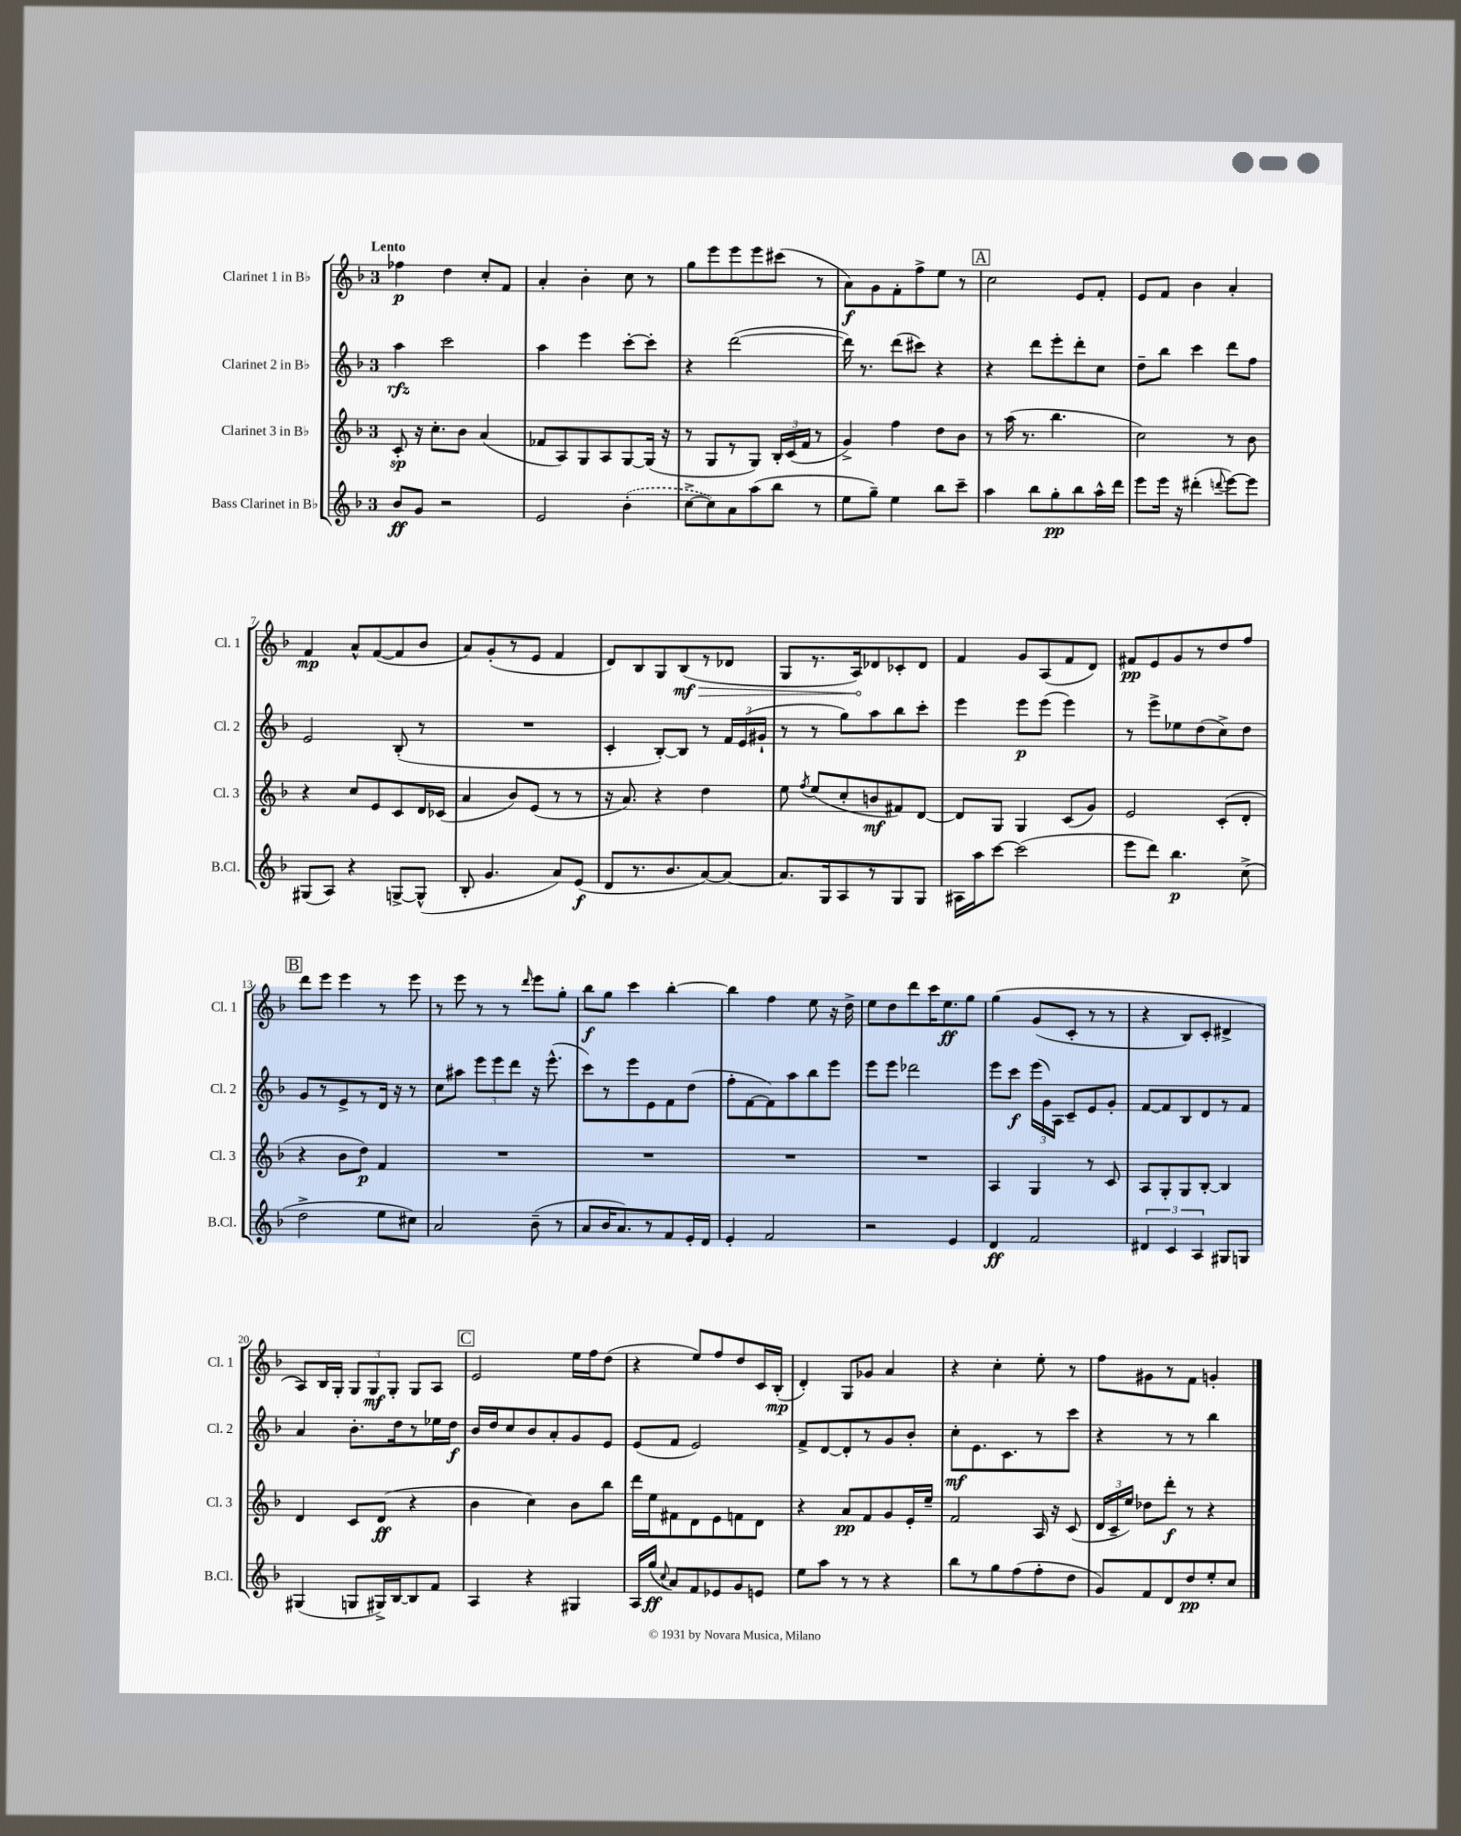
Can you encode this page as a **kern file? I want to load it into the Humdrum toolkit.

**kern	**kern	**kern	**kern
*staff4	*staff3	*staff2	*staff1
*clefG2	*clefG2	*clefG2	*clefG2
*k[b-]	*k[b-]	*k[b-]	*k[b-]
*M3/4	*M3/4	*M3/4	*M3/4
8b-	8c'	4aa	4ff-
8g	16r	.	.
.	8.cc'	.	.
2r	.	2ccc	4dd
.	8b-	.	.
.	(4a	.	8cc'
.	.	.	8f
=	=	=	=
2e	8f-	4aa	4a'
.	8A)	.	.
.	8G	4eee	4b-'
.	8A	.	.
(4b-'	[8G	[8ccc'	8cc
.	(16G]	8ccc']	8r
.	16r	.	.
=	=	=	=
[8cc^	8r	4r	8gg
8cc])	8G	.	8eee
8a	8r	([2ddd	8eee
(8aa	8G)	.	8eee
8bb-	24B-'	.	(8ccc#
.	(24c	.	.
.	24f	.	.
8r	8r	.	8r
=	=	=	=
8ee	4g^)	16ddd])	8a)
.	.	8.r	.
8gg~)	.	.	8g
4ee	4ff	(8ddd	8f'
.	.	8ccc#)	8ff^
8bb-	8dd	4r	8ee
8ccc~	8b-	.	8r
=	=	=	=
4aa	8r	4r	2cc
.	(16aa	.	.
.	8.r	.	.
8bb-	.	8ddd	.
8gg'	4.bb-	8eee'	.
8bb-	.	8ddd'	8e
16aa^^	.	8cc	8f'
16ddd	.	.	.
=	=	=	=
8eee	2cc)	8dd~	8e
16eee	.	8bb-	8f
16r	.	.	.
(4ddd#'	.	4ccc	4b-
8qqddd	.	.	.
[8eee)	8r	8ddd	4a'
8eee]	8b-	8ff	.
=	=	=	=
(8G#	4r	2e	4f
8A)	.	.	.
4r	8cc	.	8a^^
.	8e	.	([8f
[8G^	8c	(8B-'	8f]
(8G^^]	16d	8r	8b-
.	(16c-	.	.
=	=	=	=
8B-'	4a	2.r	8a)
4.g	.	.	(8g'
.	8b-)	.	8r
.	(8e	.	8e
8a)	8r	.	4f
(8e	8r	.	.
=	=	=	=
8d	16r	4c'	8d)
.	8.a)	.	.
8.r	.	.	8B-
.	4r	[8B-')	8G
8.b-	.	.	.
.	.	8B-]	(8B-
[8a)	4dd	8r	8r
8a_	.	24f	8d-
.	.	(24e	.
.	.	24g#`	.
=	=	=	=
8.a]	8ee	8r	8G
.	8qff	.	.
.	(8ee	8r	8.r
16G	.	.	.
8A	8cc'	8gg)	.
.	.	.	16A)
8r	8b	8aa	8d-
8G	8f#)	8bb-	8c-'
8G	[8d	8ccc'	8d-
=	=	=	=
16A#	8d]	4eee	4f
16aa	.	.	.
[8ccc	8G	.	.
(2ccc]	4G	8eee	8g
.	.	(8eee	(8A
.	(8c	4eee)	8f
.	8g)	.	8d)
=	=	=	=
8eee	2e	8r	8f#
8ddd)	.	8eee^	8e
4.bb-	.	8ee-	8g
.	.	(8dd	8r
.	(8c'	8cc^)	8dd
(8cc^	8d'	8dd	8ff
=	=	=	=
2dd^	4r	8g	8ddd
.	.	8r	8eee
.	8b-	8e^	4eee
.	8dd)	8r	.
8ee	4f	16d	8r
.	.	16r	.
8cc#)	.	8r	8eee
=	=	=	=
2a	2.r	8cc	8r
.	.	8aa#	8eee
.	.	12eee	8r
.	.	12eee	.
.	.	.	8r
.	.	12ddd	.
.	.	.	16qqddd
(8b-~	.	16r	8eee
.	.	(8.eee^^	.
8r	.	.	8gg'
=	=	=	=
8a	2.r	8ccc)	8bb-
16b-	.	8r	8gg
8.a)	.	.	.
.	.	8eee	4ccc
8r	.	8e	.
8f	.	8f	[4bb-'
16e'	.	(8dd	.
16d	.	.	.
=	=	=	=
4e'	2.r	8ff'	4bb-]
.	.	[8f	.
2f	.	8f])	4ff
.	.	8aa	.
.	.	8bb-	8ee
.	.	8eee	16r
.	.	.	16dd^
=	=	=	=
2r	2.r	8eee	8ee
.	.	8eee	8dd
.	.	2ddd-	8ddd
.	.	.	16ccc
.	.	.	8.ee
4e	.	.	.
.	.	.	8gg
=	=	=	=
4d	4A	8eee	&(4gg
.	.	8ccc	.
2f	4G	(24eee	(8g
.	.	24g)	.
.	.	24A	.
.	.	8c~	8c'
.	8r	8e	8r
.	8c	8g'	8r
=	=	=	=
6d#	8A	[8f	4r
.	8G'	8f]	.
6c	.	.	.
.	8G	8B-	8B-)
6A	.	.	.
.	[8B-'	8d	8c'
8G#	4B-]	8r	4d#^
8G	.	8f	.
=	=	=	=
(4G#	4d	4a	8A&)
.	.	.	16B-
.	.	.	16G'
8G	8c	8.b-'	12G
.	.	.	12G
16G#^)	(8d	.	.
.	.	.	12G'
[16B-	.	16dd	.
8B-]	4r	8r	8G
8f	.	16ee-	8A
.	.	16dd	.
=	=	=	=
4A	4b-	16b-	2e
.	.	16dd	.
.	.	8cc	.
4r	4cc)	8b-	.
.	.	8a'	.
4G#	8b-	8g	16ee
.	.	.	16ff
.	8bb-	8e	(8dd
=	=	=	=
16A	16ddd	(8e	4r
(16gg	16ee	.	.
8qqcc	.	.	.
8a)	8f#	8f	.
8f	8d	2e)	8ee)
8e-	8e	.	8ff
8g	8f	.	8dd
8e	8d	.	16c
.	.	.	(16B-'
=	=	=	=
8ee	4r	8f^	4d')
8aa	.	[8d	.
8r	8a	8d']	8G
8r	8f	8r	8g-
4r	8g	8g	4a
.	16e'	8b-'	.
.	16ee~	.	.
=	=	=	=
8bb-	2f	8cc'	4r
8r	.	8.e	.
8gg	.	.	4cc'
.	.	8.c	.
(8ff	.	.	.
8ff'	16A	8r	8ee'
.	16r	.	.
8dd	(8c	8ccc	8r
=	=	=	=
8g)	24d	4r	8ff
.	24c~	.	.
.	24ee)	.	.
8f	8dd-	.	8g#
8d	8ddd'	8r	8r
8dd	8r	8r	8f
8ee'	4r	4bb-	4g'
8cc	.	.	.
==	==	==	==
*-	*-	*-	*-
